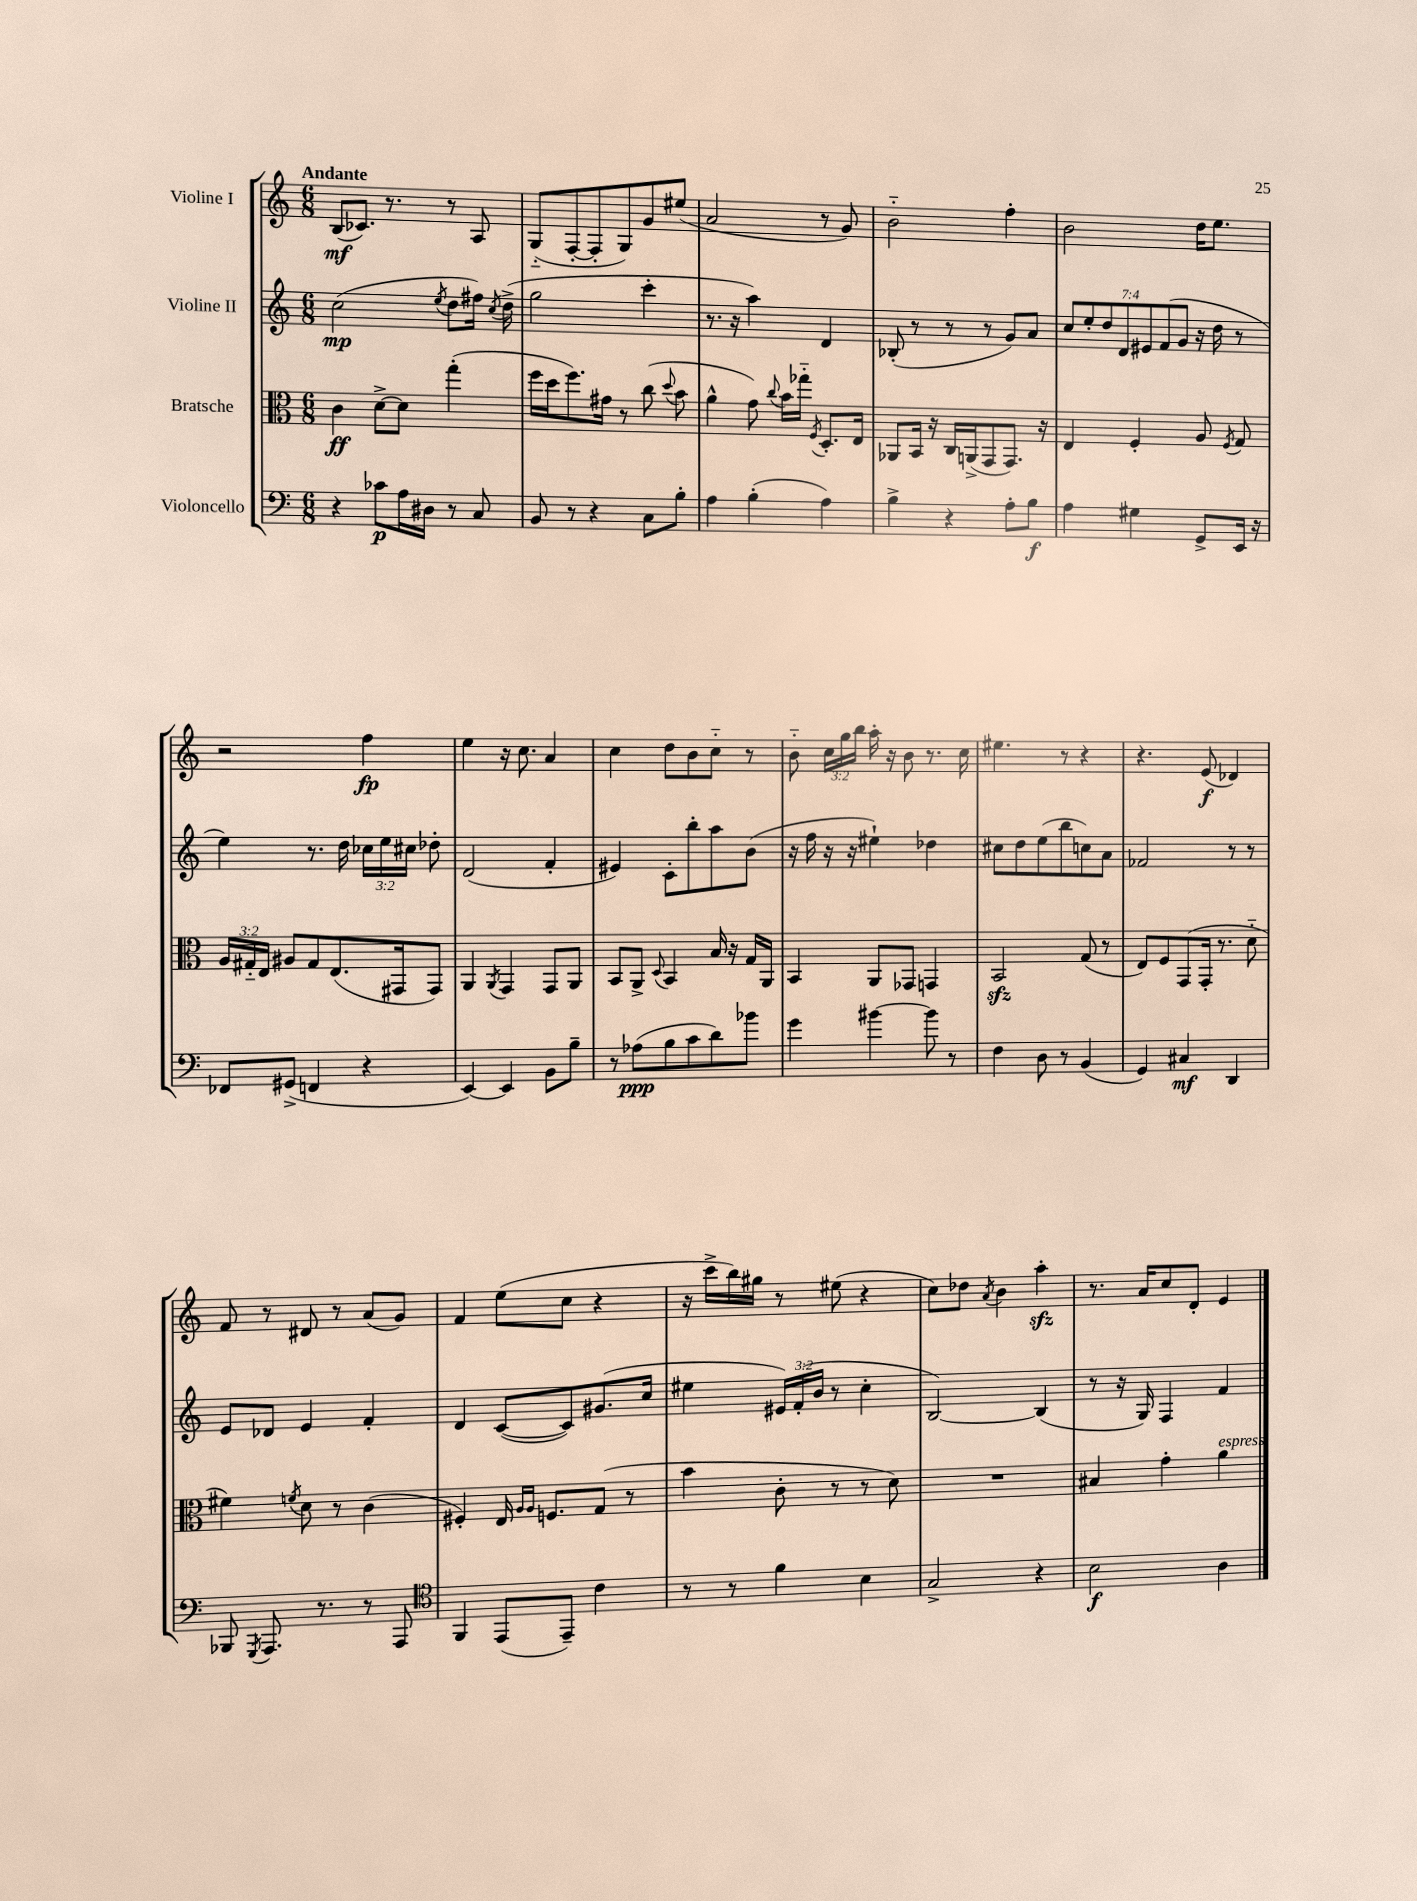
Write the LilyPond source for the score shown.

<<
\new StaffGroup <<
\new Staff = "s0" \with { instrumentName = "Violine I" } {
    \clef treble \key c \major \numericTimeSignature \time 6/8 \override Staff.TupletNumber.text = #tuplet-number::calc-fraction-text \tempo "Andante"
    \autoBeamOff b8[\mf( ces'8.]) r8. r8 a8 |
    g8[-_( f8~-. f8-. g8) g'8 eis''8]( |
    a'2 r8 g'8) |
    b'2-_ f''4-. |
    b'2 d''16[ e''8.] |
    r2 f''4\fp |
    e''4 r16 c''8. a'4 |
    c''4 d''8[ b'8 c''8]-_ r8 |
    b'8-_ \tuplet 3/2 { c''16[ g''16 b''16] } a''16-. r16 b'8 r8. c''16 |
    eis''4. r8 r4 |
    r4. e'8\f( des'4) |
    f'8 r8 dis'8 r8 a'8[( g'8]) |
    f'4 e''8[( c''8] r4 |
    r16 c'''16[-> b''16) gis''16] r8 eis''8( r4 |
    c''8[) des''8] \acciaccatura { a'8 } b'4 a''4-.\sfz |
    r8. a'16[ c''8 d'8]-. e'4 \bar "|." |
}
\new Staff = "s1" \with { instrumentName = "Violine II" } {
    \clef treble \key c \major \numericTimeSignature \time 6/8 \override Staff.TupletNumber.text = #tuplet-number::calc-fraction-text
    \autoBeamOff c''2\mp( \acciaccatura { e''8 } d''8[ fis''16]) \acciaccatura { c''8 } d''16->( |
    g''2 c'''4-. |
    r8. r16 a''4) d'4 |
    bes8-.( r8 r8 r8 g'8[) a'8] |
    \tuplet 7/4 { c''8[ e''8-. d''8 d'8 eis'8 f'8( g'8] } r16 d''16 r8 |
    e''4) r8. d''16 \tuplet 3/2 { ces''16[ e''16 cis''16] } des''8-. |
    d'2( f'4-. |
    eis'4) c'8[-. b''8-. a''8 b'8]( |
    r16 f''16 r16 r16 eis''4-!) des''4 |
    cis''8[ d''8 e''8( b''8 c''8) a'8] |
    fes'2 r8 r8 |
    e'8[ des'8] e'4 f'4-. |
    d'4 c'8[~( c'8) gis'8.( c''16] |
    eis''4 \tuplet 3/2 { eis'16[) f'16-.( b'16] } r8 c''4-. |
    b2~) b4( |
    r8 r16 g16) f4 f'4 \bar "|." |
}
\new Staff = "s2" \with { instrumentName = "Bratsche" } {
    \clef alto \key c \major \numericTimeSignature \time 6/8 \override Staff.TupletNumber.text = #tuplet-number::calc-fraction-text
    \autoBeamOff c'4\ff d'8[~-> d'8] g''4-.( |
    f''16[ d''16 f''8.) gis'16] r8 c''8( \appoggiatura { d''8 } b'8 |
    a'4-^ g'8) \appoggiatura { c''8 } b'16[ ges''16]-_ \acciaccatura { f8 } d8.[-. e16] |
    aes,8[ b,16] r16 c16[ a,16->( g,8 g,8.]) r16 |
    e4 f4-. a8 \acciaccatura { f8 } g8 |
    \tuplet 3/2 { a16[ gis16-_ e16] } ais8[ gis8 e8.( gis,16 gis,8]) |
    a,4 \acciaccatura { a,8 } g,4 g,8[ a,8] |
    b,8[ a,8]-> \appoggiatura { d8 } b,4 b16 r16 g16[ a,16] |
    b,4 a,8[ ges,8] g,4 |
    b,2\sfz g8( r8 |
    e8[) f8 g,8( g,16]-. r8. d'8-_ |
    fis'4) \acciaccatura { f'8 } d'8 r8 c'4( |
    fis4-.) e16 \grace { a16[ a16] } f8.[ g8]( r8 |
    b'4 c'8-. r8 r8 d'8) |
    R2. |
    bis4 g'4-. a'4^\markup { \italic "espress." } \bar "|." |
}
\new Staff = "s3" \with { instrumentName = "Violoncello" } {
    \clef bass \key c \major \numericTimeSignature \time 6/8
    \autoBeamOff r4 ces'8[\p a16 dis16] r8 c8 |
    b,8 r8 r4 c8[ b8]-. |
    a4 b4-.( a4) |
    b4-> r4 a8[-. b8]\f |
    a4 gis4 g,8[-> e,16] r16 |
    fes,8[ gis,8]->( f,4 r4 |
    e,4~) e,4 b,8[ b8]-- |
    r8 aes8[\ppp( b8 c'8 d'8) bes'8] |
    g'4 bis'4~ bis'8 r8 |
    f4 d8 r8 b,4( |
    g,4) cis4\mf d,4 |
    bes,,8 \acciaccatura { g,,8 } a,,8. r8. r8 a,,8 |
    \clef tenor f,4 e,8[( e,8]--) c'4 |
    r8 r8 f'4 b4 |
    g2-> r4 |
    b2\f a4 \bar "|." |
}
>>
>>
\layout { \context { \Score \remove "Bar_number_engraver" } }
